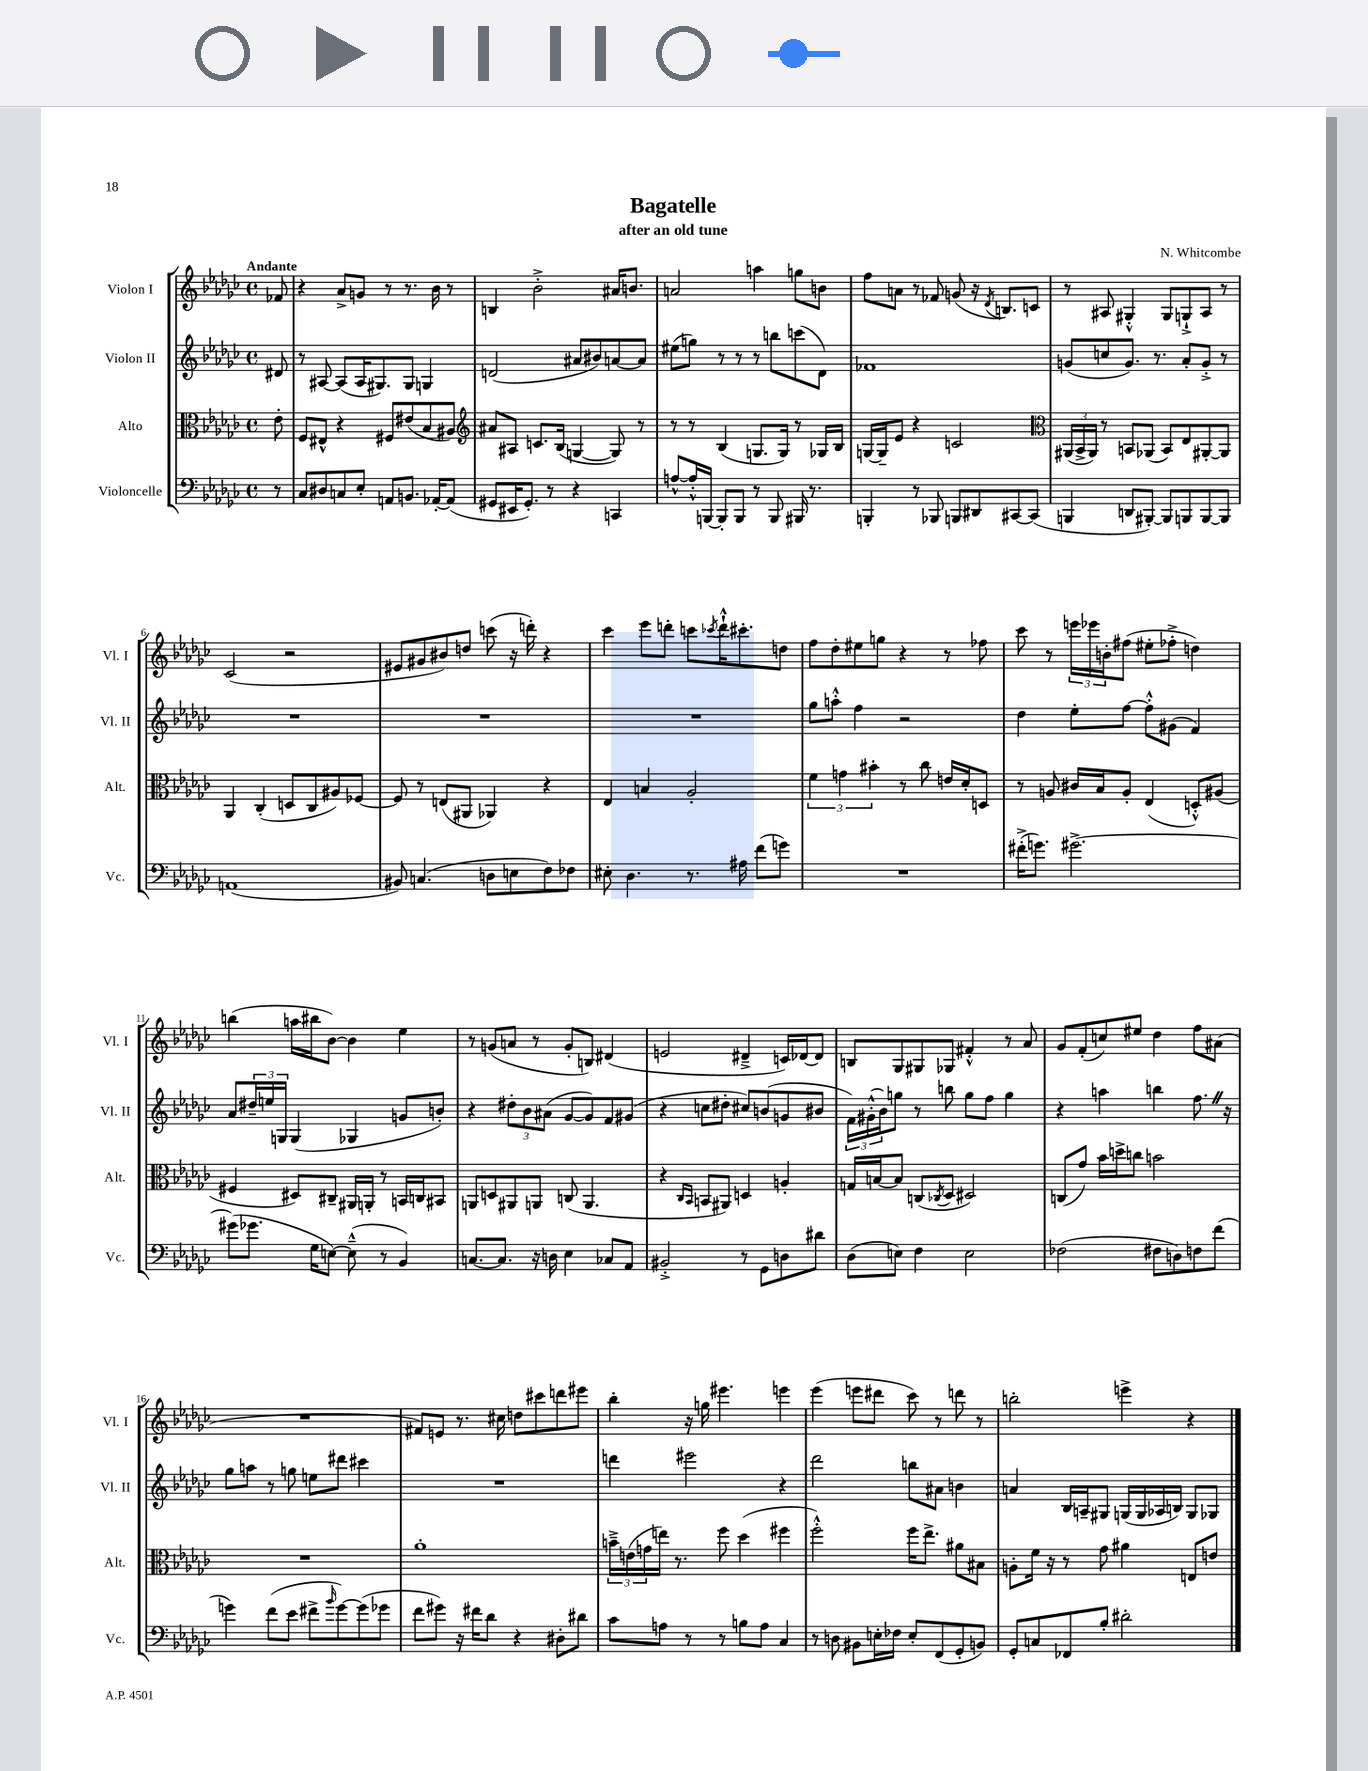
\header { title = "Bagatelle" composer = "N. Whitcombe" subtitle = "after an old tune" }
<<
\new StaffGroup <<
\new Staff = "s0" \with { instrumentName = "Violon I" shortInstrumentName = "Vl. I" } {
    \clef treble \key ges \major \defaultTimeSignature \time 4/4 \partial 8 \tempo "Andante"
    fes'8 |
    r4 aes'8-> g'8 r8 r8. bes'16 r8 |
    b4 bes'2-.-> ais'16 b'8. |
    a'2 a''4 g''8 b'8 |
    f''8 a'8 r8 fes'8 g'8( r16 \acciaccatura { des'8 } b8.) c'8 |
    r8 ais8 gis4-.-^ gis8 g8-!-> ais8 r8 |
    ces'2( r2 |
    eis'8 gis'8 bis'8) d''8 c'''8( r16 d'''16-.) r4 |
    ces'''4 ees'''8 d'''8-. c'''8 \acciaccatura { ces'''8 } d'''16-!-^ cis'''8.-. d''8 |
    f''8 des''8-. eis''8 g''8 r4 r8 fes''8 |
    ces'''8 r8 \tuplet 3/2 { e'''16 ees'''16 b'16-. } fis''8( eis''8-. fes''8-.-> d''4) |
    b''4( a''16 bis''16 bes'8~) bes'4 ees''4 |
    r8 g'8( a'8 r8 g'8-. b8) dis'4( |
    e'2 dis'4---> c'16) des'16~ des'8 |
    b8 ges8 gis8 ges8 fis'4-.-^ r8 aes'8 |
    ges'8 f'8-.( c''8) eis''8 des''4 f''8 ais'8( |
    R1 |
    fis'8) e'8 r8. cis''16 d''8 cis'''8 d'''8 eis'''8 |
    bes''4-. r16 g''16 eis'''4. e'''4 |
    ees'''4( e'''8 dis'''8 ces'''8) r8 d'''8 r8 |
    b''2-. e'''4-> r4 \bar "|." |
}
\new Staff = "s1" \with { instrumentName = "Violon II" shortInstrumentName = "Vl. II" } {
    \clef treble \key ges \major \defaultTimeSignature \time 4/4 \partial 8
    dis'8 |
    r8 ais8~ ais8( ais16 gis8.) gis8 g4 |
    d'2( ais'8 bis'8) a'8~ a'8 |
    eis''8( g''8) r8 r8 r8 b''8 c'''8( des'8) |
    fes'1 |
    g'8( c''8 g'8.) r8. aes'8-. g'8-.-> r8 |
    R1 |
    R1 |
    R1 |
    ges''8 a''8-.-^ f''4 r2 |
    des''4 ees''8-. f''8~ f''8-.-^ gis'8( f'4) |
    aes'8 \tuplet 3/2 { dis''16-- e''16 g16 } g4( ges4 g'8 b'8-.) |
    r4 \tuplet 3/2 { dis''8-. bes'8 ais'8( } ges'8~ ges'8) f'8 gis'8( |
    r4 c''8 dis''8-. cis''8) b'8( g'8 bis'8 |
    \tuplet 3/2 { f'16) gis'16-.-^( bes'16) } g''8 r8 b''8 g''8 f''8 g''4 |
    r4 a''4 b''4 f''8. \once \override BreathingSign.text = \markup { \musicglyph "scripts.caesura.straight" } \breathe r16 |
    ges''8 a''8 r8 g''8 e''8 dis'''8 cis'''4 |
    R1 |
    d'''4 eis'''2 r4 |
    des'''2 b''8 ais'8 b'4 |
    a'4 bes16 a16-- gis8 g16( g16 aes16 b16) g8 ges8 \bar "|." |
}
\new Staff = "s2" \with { instrumentName = "Alto" shortInstrumentName = "Alt." } {
    \clef alto \key ges \major \defaultTimeSignature \time 4/4 \partial 8
    ees'8-. |
    f8 eis8-^ r4 fis8 eis'8( bes8 ais8) |
    \clef treble ais'8 ais8 c'8. bes16( g4~ g8) r8 |
    r8 r8 bes4( g8. g16) r8 ges16 bes16 |
    g16~ g16-- ees'8 r4 c'2 |
    \clef alto \tuplet 3/2 { ais,16( bes,16-> ais,16) } r8 b,8 aes,8( b,8) ees8 ais,8~-. ais,8 |
    aes,4 ces4-.( d8 ces8 ais8) fes8~ |
    fes8 r8 e8( ais,8 aes,4) r4 |
    ees4 b4 aes2-. |
    \tuplet 3/2 { f'4 g'4 bis'4-. } r8 ces''8 e'16 des'16-. d8 |
    r8 a8 cis'16 bes16 a8-. ees4( d8-.-^) ais8( |
    fis4 dis8) cis8-- ais,16 a,16-. r8 b,16 c16 bis,8 |
    a,8 d8 ais,8 a,8 c8( a,4. |
    r4 \grace { ces16 bes,16 } b,8 ais,8) d4 a4-. |
    g16 b16~ b8 c8( \acciaccatura { ces8 } des8 dis2) |
    c8( ges'8) bes'16 d''16-> c''8 b'2 |
    R1 |
    aes'1-. |
    \tuplet 3/2 { b'16---> e'16( g'16 } e''16) r8. f''8 des''4( fis''4 |
    f''2-.-^) f''16 ees''8.-> ais'8 bis8 |
    a8-. f'16 r16 r8 ges'8 ais'4 e8 e'8 \bar "|." |
}
\new Staff = "s3" \with { instrumentName = "Violoncelle" shortInstrumentName = "Vc." } {
    \clef bass \key ges \major \defaultTimeSignature \time 4/4 \partial 8
    r8 |
    ces8 dis8 c8 ees8-. a,8 b,8. aes,16~-. aes,8( |
    gis,8 eis,16 gis,8.-.) r8 r4 c,4 |
    a8~-^ a16-.-^ b,,16~ b,,8-. b,,8 r8 b,,8 bis,,16 r8. |
    b,,4-. r8 bes,,8 b,,8 dis,8 cis,8~ cis,8( |
    b,,4 d,8 bis,,8~-.) bis,,8 b,,8 b,,8~ b,,8 |
    a,1( |
    bis,8) c4.( d8 e8 f8) fes8 |
    eis8-. des4. r8. ais16 f'8( g'8) |
    R1 |
    fis'16-.->( g'8.) gis'2.~-> |
    gis'8( ges'8. ges16 e8~) e8---^( r8 bes,4) |
    c8.~ c8. r16 d16 ees4 ces8 aes,8 |
    bis,2-.-> r8 ges,8 d8 dis'8 |
    des8( e8) f4 e2 |
    fes2( fis8 d8) f8 f'8( |
    g'4) f'8( ees'8 fis'8-> \grace { bes'16 } g'8~) g'8( ges'8 |
    f'8 gis'8) r16 fis'16 des'8 r4 dis8-. dis'8 |
    ces'8 a8 r8 r8 b8 a8 ces4 |
    r8 d8 bis,8 e16-. fes16 e8-. f,8( ges,8-. b,8) |
    ges,8-. c8 fes,8 bes8-. dis'2-. \bar "|." |
}
>>
>>
